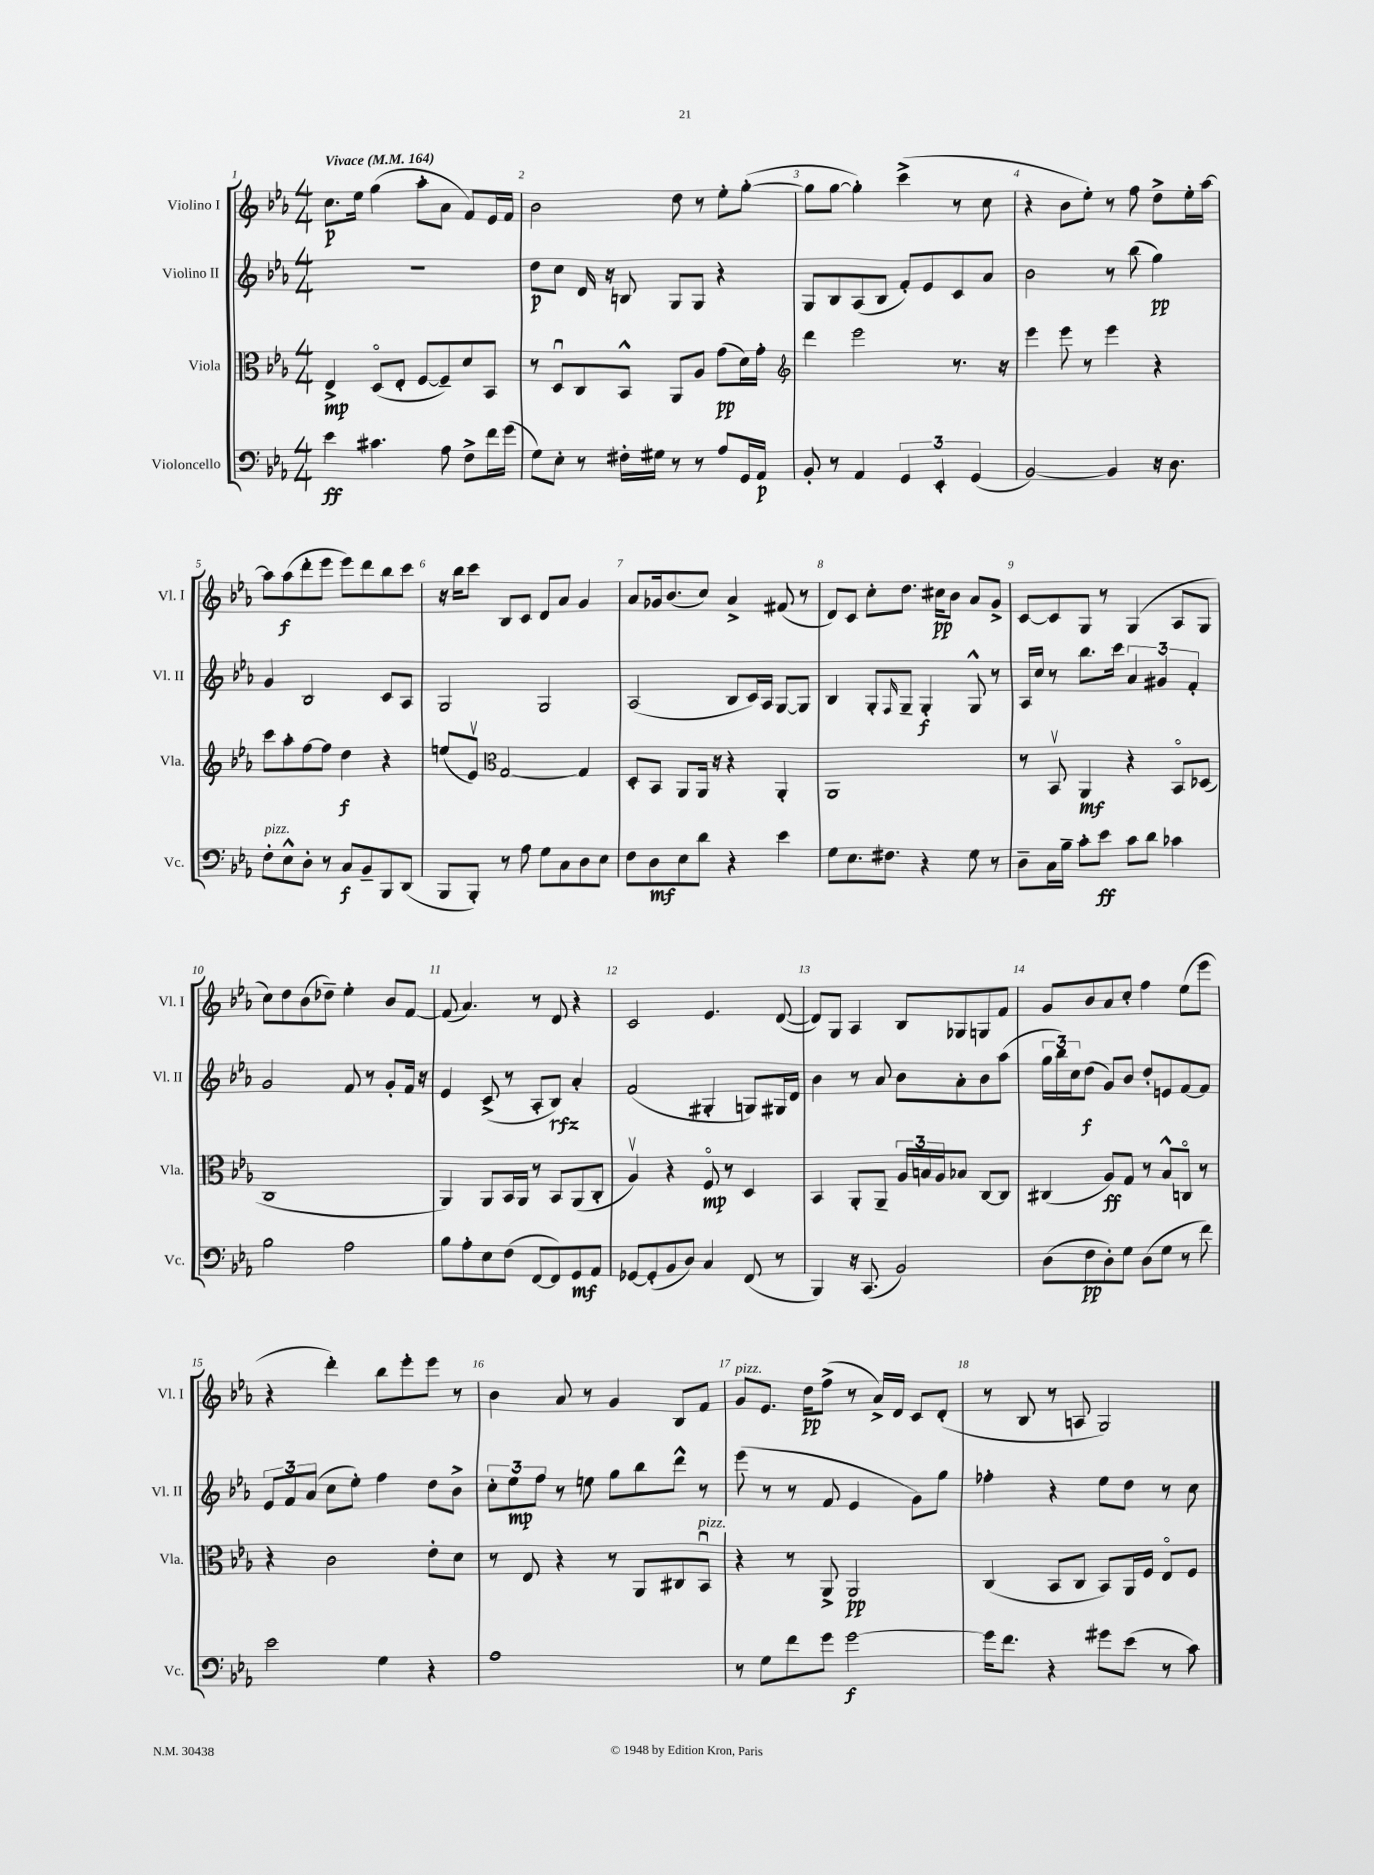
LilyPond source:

<<
\new StaffGroup <<
\new Staff = "s0" \with { instrumentName = "Violino I" shortInstrumentName = "Vl. I" } {
    \clef treble \key ees \major \numericTimeSignature \time 4/4 \tempo "Vivace" 4 = 164
    c''8.\p ees''16 g''4( aes''8-. aes'8 f'8) ees'16 f'16 |
    bes'2 d''8 r8 ees''8-. g''8~-.( |
    g''8 g''8~ g''4-.) c'''4->( r8 c''8 |
    r4 bes'8 ees''8-.) r8 f''8 d''8-> ees''16-. aes''16~ |
    aes''8 aes''8\f( d'''8-. ees'''8 ees'''8) d'''8 bes''8 c'''8 |
    r16 bes''16 c'''8 bes8 c'8 d'8 aes'8 g'4 |
    aes'8 ges'16 bes'8.( c''8) aes'4-> fis'8( r8 |
    d'8) c'8 c''8-. d''8. cis''16\pp bes'8 aes'8 g'8-> |
    c'8~ c'8 g8 r8 g4( aes8 g8 |
    c''8) d''8 bes'8( des''8--) ees''4-. bes'8 f'8~ |
    f'8( aes'4.) r8 d'8 r4 |
    c'2 ees'4. d'8~( |
    d'8) g8 aes4 bes8 ges8 g8 f'8 |
    g'8 bes'8 aes'8 c''8-. f''4 ees''8( ees'''8 |
    r4 d'''4-.) bes''8 ees'''8-. ees'''8 r8 |
    bes'4 aes'8 r8 g'4 bes8 f'8 |
    g'8^\markup { \italic "pizz." } ees'8. d''16\pp f''8->( r8 aes'16->) d'16 c'8 d'8-.( |
    r8 bes8 r8 a8 g2) \bar "|." |
}
\new Staff = "s1" \with { instrumentName = "Violino II" shortInstrumentName = "Vl. II" } {
    \clef treble \key ees \major \numericTimeSignature \time 4/4
    R1 |
    d''8\p c''8 d'16 r16 b8 g8 g8 r4 |
    g8 bes8 aes8( bes8 f'8-.) ees'8 c'8 aes'8 |
    bes'2 r8 bes''8( g''4\pp) |
    g'4 bes2 c'8 aes8 |
    g2 g2 |
    aes2( bes8 c'16) aes16 g8~ g8 |
    bes4 g8-. \grace { f16 } g8-- g4-.\f g8-^ r8 |
    aes16 c''16 r8 bes''8. c'''16 \tuplet 3/2 { aes'4 gis'4 f'4-. } |
    g'2 f'8 r8 g'8-. f'16 r16 |
    ees'4 c'8->( r8 aes8-. bes8\rfz) aes'4-. |
    f'2( gis4-. g8) gis16 d'16 |
    bes'4 r8 aes'8 bes'8 aes'8-. bes'8 aes''8( |
    \tuplet 3/2 { g''16 bes''16) c''16 } d''8\f( g'8) bes'8 d''8-. e'8 f'8~ f'8 |
    \tuplet 3/2 { ees'8 f'8 aes'8( } c''8 ees''8-.) f''4 d''8 bes'8-> |
    \tuplet 3/2 { c''8-. ees''8\mp f''8 } r8 e''8 g''8 bes''8 d'''8-^ r8 |
    ees'''8( r8 r8 f'8 ees'4 g'8) g''8 |
    fes''4-. r4 ees''8 d''8 r8 c''8 \bar "|." |
}
\new Staff = "s2" \with { instrumentName = "Viola" shortInstrumentName = "Vla." } {
    \clef alto \key ees \major \numericTimeSignature \time 4/4
    ees4->\mp d8\flageolet( ees8-. f8~ f8--) d'8 bes,8 |
    r8 d8\downbow c8 bes,8-^ aes,8 aes8 g'8\pp( d'16) g'16-. |
    \clef treble d'''4 ees'''2 r8. r16 |
    ees'''4 ees'''8 r8 ees'''4 r4 |
    c'''8 aes''8-. f''8~ f''8 d''4\f r4 |
    e''8( ees'8\upbow) \clef alto g2~ g4 |
    d8-. bes,8 aes,8 aes,16 r16 r4 aes,4-. |
    aes,1 |
    r8 bes,8\upbow aes,4\mf r4 bes,8\flageolet des8( |
    c1 |
    aes,4) aes,8 bes,16 aes,16 r8 bes,8 aes,8( c8-. |
    aes4\upbow) r4 f8\flageolet\mp r8 d4 |
    bes,4 aes,8-. aes,8-- \tuplet 3/2 { aes16 b16 aes16 } bes8 c8~ c8 |
    cis4( aes8\ff) g8 r8 bes8-^ c8\flageolet r8 |
    r4 c'2 ees'8-. d'8 |
    r8 ees8 r4 r8 aes,8 cis8 bes,8\downbow^\markup { \italic "pizz." } |
    r4 r8 aes,8-> aes,2\pp |
    c4( bes,8 c8 bes,8) aes,16 f16 ees8\flageolet f8 \bar "|." |
}
\new Staff = "s3" \with { instrumentName = "Violoncello" shortInstrumentName = "Vc." } {
    \clef bass \key ees \major \numericTimeSignature \time 4/4
    ees'4\ff cis'4. aes8 f8-> f'16 g'16( |
    g8) ees8-. r8 fis16-. gis16 r8 r8 aes8 g,16 aes,16\p |
    bes,8-. r8 aes,4 \tuplet 3/2 { g,4 ees,4-. g,4( } |
    bes,2~) bes,4 r16 d8. |
    f8-.^\markup { \italic "pizz." } ees8-^ d8-. r8 c8\f bes,8-- bes,,8 d,8( |
    bes,,8 bes,,8-.) r8 aes8 g8 c8 d8 ees8 |
    f8 d8\mf ees8 d'8 r4 ees'4 |
    g8 ees8. fis8. r4 g8 r8 |
    d8-- c16 bes16-- c'8-. ees'8\ff c'8 d'8 ces'4 |
    bes2 aes2 |
    bes8 aes8-. ees8 f8( f,8~ f,8) g,8\mf aes,8 |
    ges,8~ ges,8-.( bes,8 d8) c4 f,8( r8 |
    bes,,4) r16 c,8.( bes,2) |
    d8( f8\pp d8-.) g8 d8( g8 r8 f'8) |
    ees'2 g4 r4 |
    aes1 |
    r8 g8 f'8 g'8 g'2~\f |
    g'16 f'8. r4 gis'8 ees'8( r8 c'8) \bar "|." |
}
>>
>>
\layout { \context { \Score \override BarNumber.break-visibility = ##(#f #t #t) barNumberVisibility = #all-bar-numbers-visible } }
